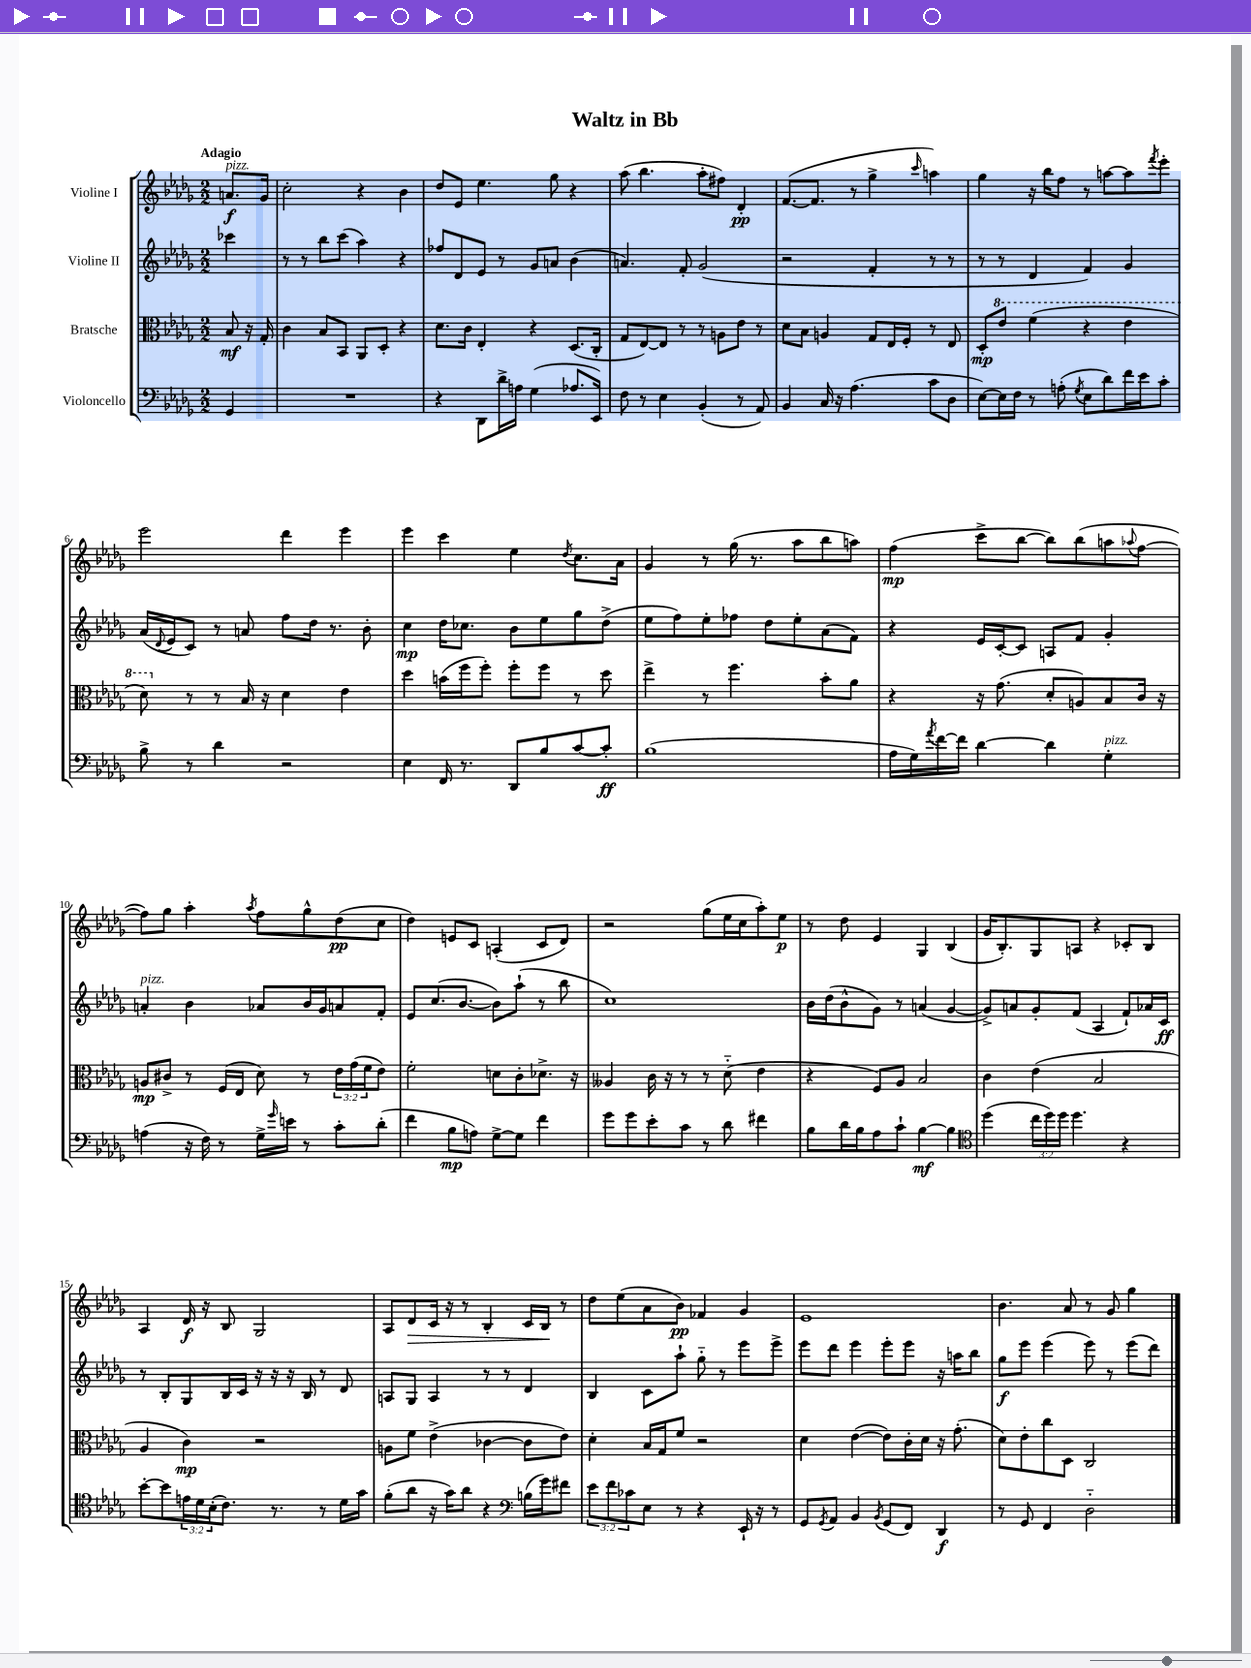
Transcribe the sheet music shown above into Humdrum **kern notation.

**kern	**dynam	**kern	**dynam	**kern	**dynam	**kern	**dynam
*part4	*part4	*part3	*part3	*part2	*part2	*part1	*part1
*staff4	*staff4	*staff3	*staff3	*staff2	*staff2	*staff1	*staff1
*I"Violoncello	*	*I"Bratsche	*	*I"Violine II	*	*I"Violine I	*
*clefF4	*	*clefC3	*	*clefG2	*	*clefG2	*
*k[b-e-a-d-g-]	*	*k[b-e-a-d-g-]	*	*k[b-e-a-d-g-]	*	*k[b-e-a-d-g-]	*
*M2/2	*	*M2/2	*	*M2/2	*	*M2/2	*
=	=	=	=	=	=	=	=
!	!	!	!	!	!	!LO:TX:a:B:t=Adagio	!
!	!	!	!	!	!	!LO:TX:a:i:t=pizz.	!
4GG-/	.	8B-/	mf	4ccc-X\	.	8.an/L	f
.	.	16r	.	.	.	.	.
.	.	16G-'/	.	.	.	16g-/Jk	.
=1	=1	=1	=1	=1	=1	=1	=1
1r	.	4c\	.	8r	.	2cc'\	.
.	.	.	.	8r	.	.	.
.	.	8B-/L	.	8bb-\L	.	.	.
.	.	8BB-/J	.	(8ccc\J	.	.	.
.	.	8AA-/L	.	4aa-\)	.	4r	.
.	.	8D-'/J	.	.	.	.	.
.	.	4r	.	4r	.	4b-\	.
=2	=2	=2	=2	=2	=2	=2	=2
4r	.	8.d-\L	.	8ff-X/L	.	8dd-/L	.
.	.	.	.	8d-/	.	8e-/J	.
.	.	16c\Jk	.	.	.	.	.
8DD-\L	.	4E-'/	.	8e-/J	.	4.ee-\	.
16d-^\L	.	.	.	8r	.	.	.
16An\JJ	.	.	.	.	.	.	.
(4G-\	.	4r	.	8g-/L	.	.	.
.	.	.	.	8an/J	.	8gg-\	.
8.A-X/L	.	(8.D-/L	.	(4b-\	.	4r	.
16EE-/Jk)	.	16C'/Jk	.	.	.	.	.
=3	=3	=3	=3	=3	=3	=3	=3
8F\	.	8G-/L	.	4.an/)	.	(8aa-\	.
8r	.	[8E-/)	.	.	.	4.bb-\	.
4E-\	.	8E-/J]	.	.	.	.	.
.	.	8r	.	8f'/	.	.	.
(4BB-'/	.	8r	.	(2g-/	.	8aa-'\L	.
.	.	8An\L	.	.	.	8ff#X\J)	.
8r	.	8e-\J	.	.	.	4d-'/	pp
8AA-/)	.	8r	.	.	.	.	.
=4	=4	=4	=4	=4	=4	=4	=4
4BB-/	.	8d-\L	.	2r	.	([8.f/L	.
.	.	8B-\J	.	.	.	.	.
.	.	.	.	.	.	8.f/J]	.
16C/	.	4An/	.	.	.	.	.
16r	.	.	.	.	.	.	.
(4.A-\	.	.	.	.	.	8r	.
.	.	8G-/L	.	4f'/	.	4gg-^\	.
.	.	16E-/L	.	.	.	.	.
.	.	16F'/JJ	.	.	.	.	.
.	.	.	.	.	.	16qqccc/	.
8c\L	.	8r	.	8r	.	4aan\)	.
8D-\J	.	8E-/	.	8r	.	.	.
=5	=5	=5	=5	=5	=5	=5	=5
[8E-\L)	.	8D-'/L	mp	8r	.	4gg-\	.
*	*	*8va	*	*	*	*	*
16E-\L]	.	8ee-/J	.	8r	.	.	.
16F\JJ	.	.	.	.	.	.	.
8r	.	(4ff\	.	4d-/	.	16r	.
.	.	.	.	.	.	16bb-\KL	.
(8An'\	.	.	.	.	.	8ff\J	.
8qG-/	.	.	.	.	.	.	.
8E-\L	.	4r	.	4f/)	.	8r	.
8d-\)	.	.	.	.	.	[8aan\L	.
16f\L	.	4ee-\	.	4g-/	.	8aa\]	.
16e-\J	.	.	.	.	.	.	.
.	.	.	.	.	.	8qfff/	.
8c'\J	.	.	.	.	.	8eee-'\J	.
!!LO:LB:g=z
=6	=6	=6	=6	=6	=6	=6	=6
8B-^\	.	8dd-\)	.	(16a-/LL	.	2eee-\	.
.	.	.	.	8qqd-/	.	.	.
.	.	.	.	16e-/J	.	.	.
*	*	*X8va	*	*	*	*	*
8r	.	8r	.	8c/J)	.	.	.
4d-\	.	8r	.	8r	.	.	.
.	.	16B-/	.	8an/	.	.	.
.	.	16r	.	.	.	.	.
2r	.	4d-\	.	8ff\L	.	4ddd-\	.
.	.	.	.	16dd-\Jk	.	.	.
.	.	.	.	8.r	.	.	.
.	.	4e-\	.	.	.	4eee-\	.
.	.	.	.	8b-'\	.	.	.
=7	=7	=7	=7	=7	=7	=7	=7
4E-\	.	4dd-\	.	4cc\	mp	4eee-\	.
16FF/	.	(16bn\LL	.	16dd-\KL	.	4ccc\	.
8.r	.	16ff\J	.	8.cc-X\J	.	.	.
.	.	8ff'\J)	.	.	.	.	.
8DD-/L	.	8ff'\L	.	8b-\L	.	4ee-\	.
8B-/	.	8ff\J	.	8ee-\	.	.	.
.	.	.	.	.	.	8qdd-/	.
[8c/	.	8r	.	8gg-\	.	8.cc\L	.
8c'/J]	ff	8dd-\	.	(8dd-^\J	.	.	.
.	.	.	.	.	.	16a-\Jk	.
=8	=8	=8	=8	=8	=8	=8	=8
(1B-	.	4ee-^\	.	8ee-\L	.	4g-/	.
.	.	.	.	8ff\)	.	.	.
.	.	8r	.	8ee-'\	.	8r	.
.	.	4.ff\	.	8ff-X\J	.	(16gg-\	.
.	.	.	.	.	.	8.r	.
.	.	.	.	8dd-\L	.	.	.
.	.	.	.	8ee-'\	.	8aa-\L	.
.	.	8b-'\L	.	(8a-\	.	8bb-\	.
.	.	8a-\J	.	8f\J)	.	8aan\J)	.
=9	=9	=9	=9	=9	=9	=9	=9
16A-\LL	.	4r	.	4r	.	(4ff\	mp
16G-\)	.	.	.	.	.	.	.
8qa-/	.	.	.	.	.	.	.
[16f\	.	.	.	.	.	.	.
16f\JJ]	.	.	.	.	.	.	.
[4d-\	.	16r	.	16e-/LL	.	8ccc^\L	.
.	.	(8.g-\	.	[16c'/J	.	.	.
.	.	.	.	8c/J]	.	[8bb-\J	.
4d-\]	.	8d-'/L	.	8An/L	.	8bb-\L])	.
.	.	8An/)	.	8f/J	.	(8bb-\	.
!LO:TX:a:i:t=pizz.	!	!	!	!	!	!	!
4G-'\	.	8B-/	.	4g-'/	.	8aan\	.
.	.	.	.	.	.	8qqaa-X/	.
.	.	16c/Jk	.	.	.	[8ff\J	.
.	.	16r	.	.	.	.	.
!!LO:LB:g=z
=10	=10	=10	=10	=10	=10	=10	=10
!	!	!	!	!LO:TX:a:i:t=pizz.	!	!	!
(4An\	.	8An/L	mp	4an'/	.	8ff\L])	.
.	.	8c#X^/J	.	.	.	8gg-\J	.
16r	.	8r	.	4b-\	.	4aa-'\	.
16F\)	.	.	.	.	.	.	.
8r	.	(16F/LL	.	.	.	.	.
.	.	16E-/JJ	.	.	.	.	.
.	.	.	.	.	.	8qaa-/	.
16G-^\LL	.	8d-\)	.	8a-X/L	.	8ff\L	.
16qqg-/	.	.	.	.	.	.	.
16en\JJ	.	.	.	.	.	.	.
8r	.	8r	.	16b-/L	.	8gg-^^\	.
.	.	.	.	16g-/J	.	.	.
8c'\L	.	24e-\LL	.	8an/	.	(8dd-\	pp
.	.	(24g-\	.	.	.	.	.
.	.	24f\J	.	.	.	.	.
(8d-'\J	.	8e-\J)	.	8f'/J	.	8cc\J	.
=11	=11	=11	=11	=11	=11	=11	=11
4f\	.	2f'\	.	8e-/L	.	4dd-\)	.
.	.	.	.	(8.cc/	.	.	.
8B-\L	mp	.	.	.	.	8en/L	.
.	.	.	.	[8.b-/J	.	.	.
8An\J)	.	.	.	.	.	8c/J	.
[8G-^\L	.	8dn\L	.	8b-\L])	.	(4An'/	.
8G-\J]	.	8c'\	.	(8aa-`\J	.	.	.
4f\	.	8.d-X^\J	.	8r	.	8c/L	.
.	.	.	.	8bb-\	.	8d-/J)	.
.	.	16r	.	.	.	.	.
=12	=12	=12	=12	=12	=12	=12	=12
8g-\L	.	4A--X/	.	1cc)	.	2r	.
8g-\	.	.	.	.	.	.	.
8e-'\	.	16c\	.	.	.	.	.
.	.	16r	.	.	.	.	.
8c\J	.	8r	.	.	.	.	.
8r	.	8r	.	.	.	(8gg-\L	.
8d-\	.	(8d-\	.	.	.	16ee-\L	.
.	.	.	.	.	.	16cc\J	.
4f#X\	.	4e-\	.	.	.	8aa-'\)	.
.	.	.	.	.	.	8ee-\J	p
=13	=13	=13	=13	=13	=13	=13	=13
8B-\L	.	4r	.	16b-\LL	.	8r	.
.	.	.	.	(16dd-\J	.	.	.
16d-\L	.	.	.	8b-^^\	.	8dd-\	.
16B-\J	.	.	.	.	.	.	.
8A-\	.	8F/L)	.	8g-\J)	.	4e-/	.
8c`\J	.	8A-/J	.	8r	.	.	.
[4B-\	mf	2B-/	.	(4an/	.	4G-/	.
4B-\]	.	.	.	[4g-/	.	(4B-/	.
=14	=14	=14	=14	=14	=14	=14	=14
*clefC4	*	*	*	*	*	*	*
(4dd-\	.	4c\	.	8g-^/L])	.	16g-/KL	.
.	.	.	.	.	.	8.B-'/)	.
.	.	.	.	8an/	.	.	.
24cc\LL	.	(4e-\	.	8g-'/	.	8G-/	.
24dd-\)	.	.	.	.	.	.	.
24dd-\JJ	.	.	.	.	.	.	.
4.dd-\	.	.	.	(8f/J	.	8An/J	.
.	.	2B-/	.	4A-/	.	4r	.
4r	.	.	.	8f`/L)	.	8c-X'/L	.
.	.	.	.	16a-X/L	.	8B-/J	.
.	.	.	.	16c/JJ	ff	.	.
!!LO:LB:g=z
=15	=15	=15	=15	=15	=15	=15	=15
[8b-'\L	.	4A-/	.	8r	.	4A-/	.
8b-\]	.	.	.	8B-'/L	.	.	.
24en\L	.	4c\)	mp	8G-/	.	16d-/	f
24d-\	.	.	.	.	.	.	.
.	.	.	.	.	.	16r	.
(24B-'\J	.	.	.	.	.	.	.
8.c\J)	.	.	.	16B-/L	.	8B-/	.
.	.	.	.	16c/JJ	.	.	.
.	.	2r	.	16r	.	2G-/	.
8.r	.	.	.	16r	.	.	.
.	.	.	.	16r	.	.	.
.	.	.	.	16B-/	.	.	.
8r	.	.	.	8r	.	.	.
16d-\LL	.	.	.	8d-/	.	.	.
16g-\JJ	.	.	.	.	.	.	.
=16	=16	=16	=16	=16	=16	=16	=16
(8f'\L	.	8An\L	.	8An/L	.	8A-/L	.
!	!	!	!	!	!	!	!LO:HP:b
8a-\J	.	8f\J	.	8G-/J	.	8d-/	>
16r	.	(4e-^\	.	4A/	.	16c/Jk	.
16g-\KL)	.	.	.	.	.	16r	.
8a-\J	.	.	.	.	.	8r	.
4r	.	[4c-X\	.	8r	.	4B-'/	.
.	.	.	.	8r	.	.	.
*clefF4	*	*	*	*	*	*	*
(16Bn\LL	.	8c-\L]	.	4d-/	.	16c/LL	.
16g-\J)	.	.	.	.	.	16B-/JJ	.
8f#X\J	.	8e-\J)	.	.	.	8r	]
=17	=17	=17	=17	=17	=17	=17	=17
12e-\L	.	4d-'\	.	4B-/	.	8dd-\L	.
12f\	.	.	.	.	.	.	.
.	.	.	.	.	.	(8ee-\	.
12c-X\	.	.	.	.	.	.	.
8E-\J	.	16B-/LL	.	8c\L	.	8a-\	.
.	.	16G-/J	.	.	.	.	.
8r	.	8f/J	.	8aa-`\J	.	8b-\J)	pp
4r	.	2r	.	8gg-\	.	4f-X/	.
.	.	.	.	8r	.	.	.
16EE-`/	.	.	.	8eee-\L	.	4g-/	.
16r	.	.	.	.	.	.	.
8r	.	.	.	8eee-^\J	.	.	.
=18	=18	=18	=18	=18	=18	=18	=18
8GG-/L	.	4d-\	.	8eee-\L	.	1e-	.
8qGG-/	.	.	.	.	.	.	.
8AA-/J	.	.	.	8ddd-\J	.	.	.
4BB-/	.	([4e-\	.	4eee-\	.	.	.
8qBB-/	.	.	.	.	.	.	.
(8GG-/L	.	8e-\L])	.	8eee-'\L	.	.	.
8FF/J)	.	16c'\L	.	8eee-\J	.	.	.
.	.	16d-\JJ	.	.	.	.	.
4DD-/	f	16r	.	16r	.	.	.
.	.	(8.g-'\	.	16aan\KL	.	.	.
.	.	.	.	8bb-\J	.	.	.
=19	=19	=19	=19	=19	=19	=19	=19
8r	.	8d-\L)	.	8gg-\L	f	4.b-\	.
8GG-/	.	8e-'\	.	8eee-\J	.	.	.
4FF/	.	8cc\	.	(4eee-\	.	.	.
.	.	8D-\J	.	.	.	8a-/	.
2D-\	.	2C/	.	8eee-\)	.	8r	.
.	.	.	.	8r	.	8g-/	.
.	.	.	.	(8eee-\L	.	4gg-\	.
.	.	.	.	8ddd-\J)	.	.	.
==	==	==	==	==	==	==	==
*-	*-	*-	*-	*-	*-	*-	*-
